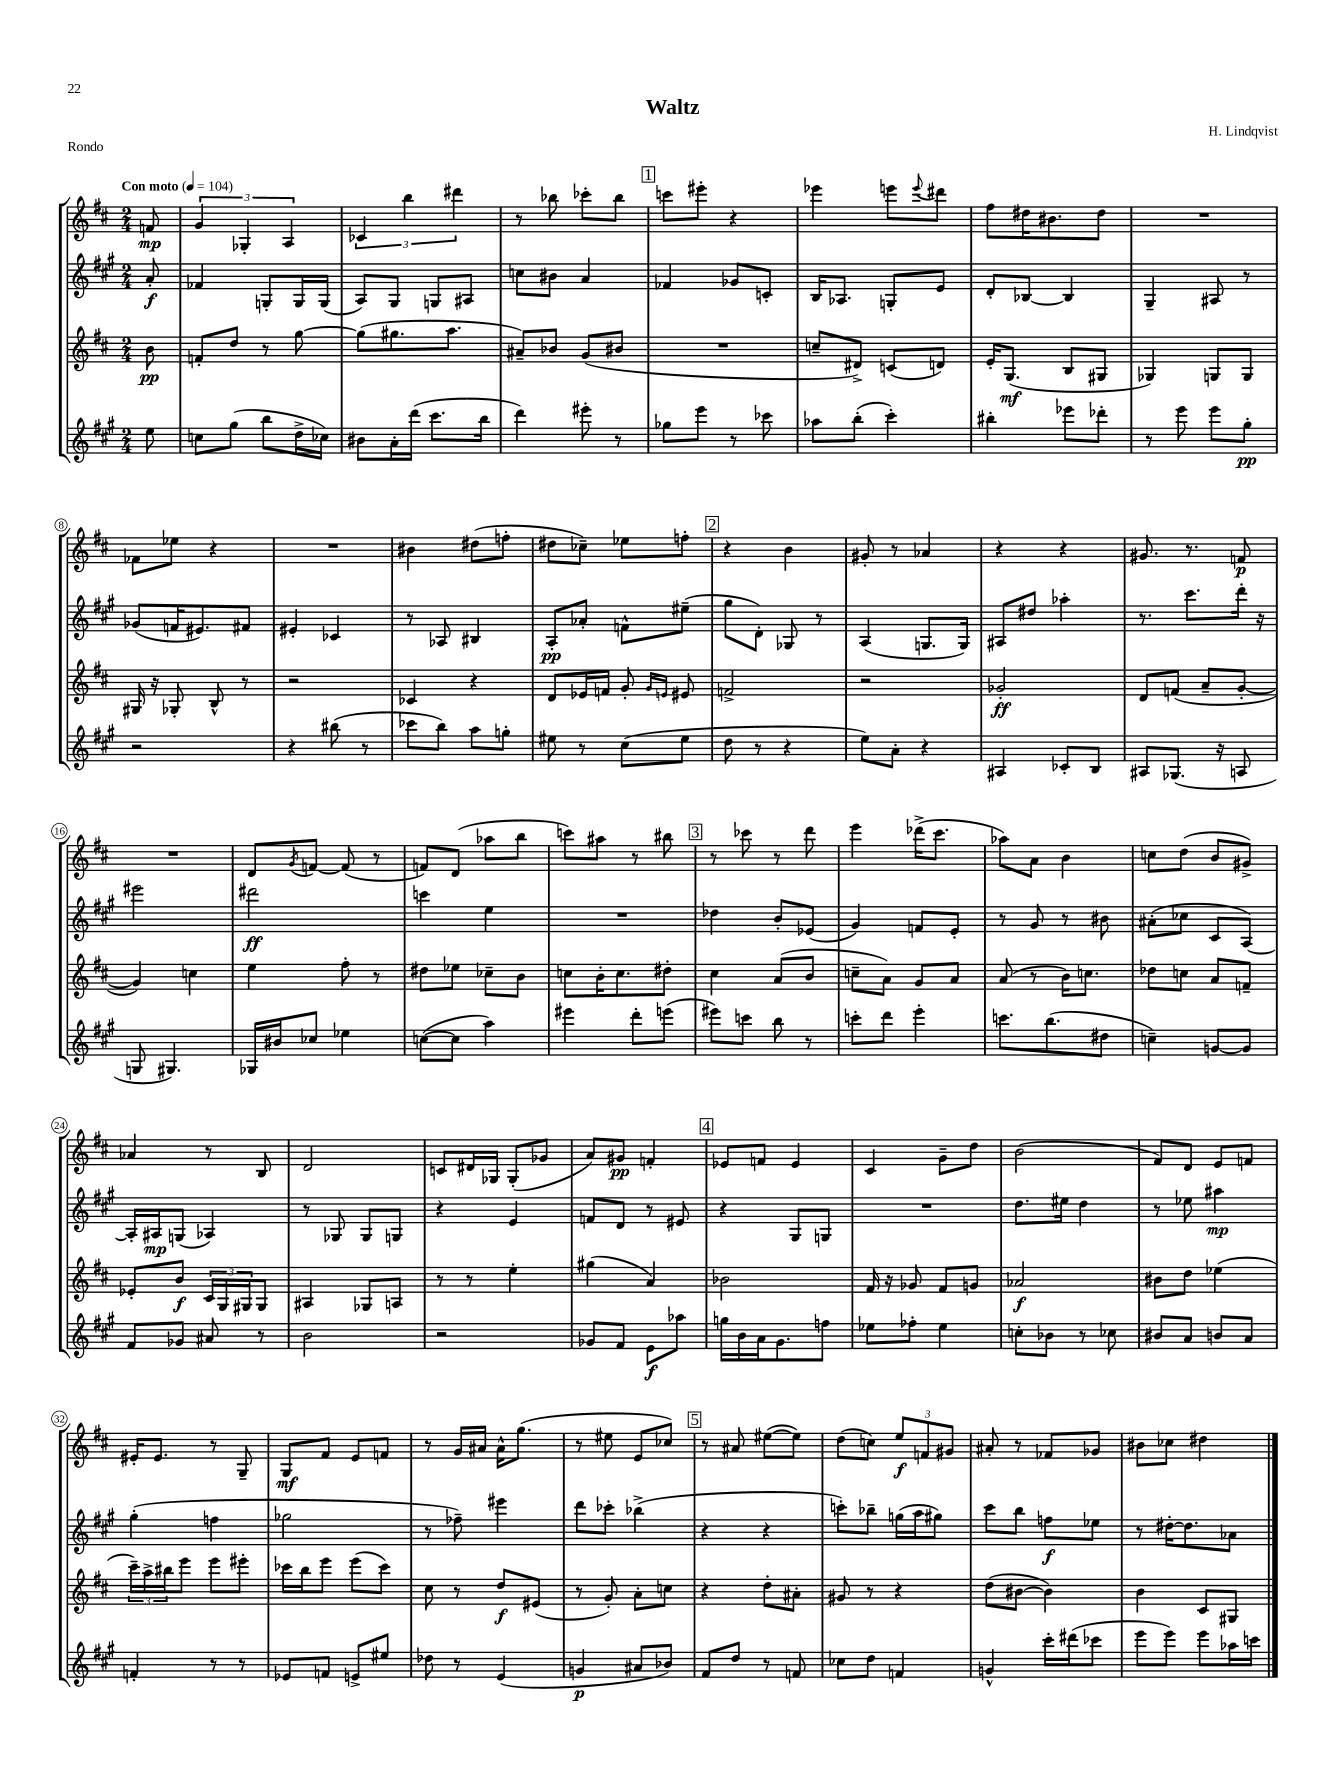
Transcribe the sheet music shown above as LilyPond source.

\header { title = "Waltz" composer = "H. Lindqvist" piece = "Rondo" }
<<
\new StaffGroup <<
\new Staff = "s0" {
    \clef treble \key d \major \numericTimeSignature \time 2/4 \partial 8 \tempo "Con moto" 4 = 104
    f'8\mp |
    \tuplet 3/2 { g'4 ges4-. a4 } |
    \tuplet 3/2 { ces'4 b''4 dis'''4 } |
    r8 bes''8 ces'''8-. bes''8 |
    \mark \markup { \box "1" } c'''8 eis'''8-. r4 |
    ees'''4 e'''8 \appoggiatura { e'''8 } dis'''8 |
    fis''8 dis''16 bis'8. dis''8 |
    R2 |
    fes'8 ees''8 r4 |
    R2 |
    bis'4 dis''8( f''8-. |
    dis''8 ces''8--) ees''8 f''8-. |
    \mark \markup { \box "2" } r4 b'4 |
    gis'8-. r8 aes'4 |
    r4 r4 |
    gis'8. r8. f'8\p |
    R2 |
    d'8 \acciaccatura { g'8 } f'8~ f'8( r8 |
    f'8) d'8( aes''8 b''8 |
    c'''8) ais''8 r8 bis''8 |
    \mark \markup { \box "3" } r8 ces'''8 r8 d'''8 |
    e'''4 des'''16->( cis'''8. |
    aes''8) a'8 b'4 |
    c''8 d''8( b'8 gis'8->) |
    aes'4 r8 b8 |
    d'2 |
    c'8 dis'16 ges16 ges8-.( ges'8 |
    a'8) gis'8\pp f'4-. |
    \mark \markup { \box "4" } ees'8 f'8 ees'4 |
    cis'4 g'8-- d''8 |
    b'2( |
    fis'8) d'8 e'8 f'8 |
    eis'16-. eis'8. r8 g8-- |
    g8\mf fis'8 e'8 f'8 |
    r8 g'16 ais'16 ais'16-^ g''8.( |
    r8 eis''8 e'8 ces''8) |
    \mark \markup { \box "5" } r8 ais'8 eis''8~( eis''8) |
    d''8( c''8) \tuplet 3/2 { e''8\f f'8 gis'8 } |
    ais'8-. r8 fes'8 ges'8 |
    bis'8 ces''8 dis''4 \bar "|." |
}
\new Staff = "s1" {
    \clef treble \key a \major \numericTimeSignature \time 2/4 \partial 8
    a'8-.\f |
    fes'4 g8-. g16 g16( |
    a8) gis8 g8 ais8 |
    c''8 bis'8 a'4 |
    \mark \markup { \box "1" } fes'4 ges'8 c'8-. |
    b16 aes8. g8-. e'8 |
    d'8-. bes8~ bes4 |
    gis4-- ais8 r8 |
    ges'8( f'16 eis'8.) fis'8 |
    eis'4-. ces'4 |
    r8 aes8 bis4 |
    a8-.\pp aes'8-. f'8-^ eis''8--( |
    \mark \markup { \box "2" } gis''8 d'8-.) ges8 r8 |
    a4( g8. g16) |
    ais8 dis''8 aes''4-. |
    r8. cis'''8. d'''16-. r16 |
    eis'''2 |
    dis'''2\ff |
    c'''4 e''4 |
    R2 |
    \mark \markup { \box "3" } des''4 b'8-. ees'8( |
    gis'4) f'8 e'8-. |
    r8 gis'8 r8 bis'8 |
    ais'8-.( ces''8 cis'8 a8~) |
    a16-. ais16\mp g8( aes4) |
    r8 ges8 ges8 g8 |
    r4 e'4 |
    f'8 d'8 r8 eis'8 |
    \mark \markup { \box "4" } r4 gis8 g8 |
    R2 |
    d''8. eis''16 d''4 |
    r8 ees''8 ais''4\mp |
    gis''4-.( f''4 |
    ges''2 |
    r8 fes''8--) eis'''4 |
    d'''8 ces'''8-. bes''4->( |
    \mark \markup { \box "5" } r4 r4 |
    c'''8-.) bes''8-- g''16( a''16 gis''8) |
    cis'''8 b''8 f''8\f ees''8 |
    r8 dis''16~-. dis''8. aes'8 \bar "|." |
}
\new Staff = "s2" {
    \clef treble \key d \major \numericTimeSignature \time 2/4 \partial 8
    b'8\pp |
    f'8-. d''8 r8 g''8~ |
    g''8( gis''8. a''8. |
    ais'8--) bes'8 g'8( bis'8 |
    \mark \markup { \box "1" } R2 |
    c''8-- dis'8->) c'8( d'8) |
    e'16-. g8.\mf( b8 gis8 |
    ges4) g8 g8 |
    gis16 r16 ges8-. b8-^ r8 |
    r2 |
    ces'4 r4 |
    d'8 ees'16 f'16 g'8-. \grace { g'16 e'16 } eis'8 |
    \mark \markup { \box "2" } f'2-> |
    r2 |
    ges'2-.\ff |
    d'8 f'8( a'8-- g'8~-. |
    g'4) c''4 |
    e''4 fis''8-. r8 |
    dis''8 ees''8 ces''8-- b'8 |
    c''8 b'16-. c''8. dis''8-. |
    \mark \markup { \box "3" } cis''4 a'8( b'8 |
    c''8-- a'8) g'8 a'8 |
    a'8( r8 b'16) c''8. |
    des''8 c''8 a'8 f'8-- |
    ees'8-. b'8\f \tuplet 3/2 { cis'16 g16 gis16 } gis8 |
    ais4 ges8 a8 |
    r8 r8 e''4-. |
    gis''4( a'4) |
    \mark \markup { \box "4" } bes'2 |
    fis'16 r16 ges'8 fis'8 g'8 |
    aes'2\f |
    bis'8 d''8 ees''4( |
    \tuplet 3/2 { cis'''16--) a''16-> bis''16 } e'''8 e'''8 eis'''8-. |
    ces'''16 b''16 e'''8 e'''8( ces'''8) |
    cis''8 r8 d''8\f eis'8( |
    r8 g'8-.) a'8-. c''8 |
    \mark \markup { \box "5" } r4 d''8-. ais'8-. |
    gis'8 r8 r4 |
    d''8( bis'8~ bis'4) |
    b'4 cis'8 gis8 \bar "|." |
}
\new Staff = "s3" {
    \clef treble \key a \major \numericTimeSignature \time 2/4 \partial 8
    e''8 |
    c''8 gis''8( b''8 d''16-> ces''16) |
    bis'8 a'16-. d'''16( cis'''8. b''16 |
    d'''4) eis'''8-. r8 |
    \mark \markup { \box "1" } ges''8 e'''8 r8 ces'''8 |
    aes''8 b''8-.( cis'''4-.) |
    bis''4-. ees'''8 des'''8-. |
    r8 e'''8 e'''8 gis''8-.\pp |
    r2 |
    r4 bis''8( r8 |
    ces'''8 b''8) a''8 g''8-. |
    eis''8 r8 cis''8( eis''8 |
    \mark \markup { \box "2" } d''8 r8 r4 |
    e''8) a'8-. r4 |
    ais4 ces'8-. b8 |
    ais8 ges8.( r16 a8 |
    g8 gis4.) |
    ges16 bis'16 ces''8 ees''4 |
    c''8~( c''8 a''4) |
    eis'''4 d'''8-. e'''8( |
    \mark \markup { \box "3" } eis'''8) c'''8 b''8 r8 |
    c'''8-. d'''8 e'''4-. |
    c'''8. b''8.( dis''8 |
    c''4--) g'8~ g'8 |
    fis'8 ges'8 ais'8 r8 |
    b'2 |
    r2 |
    ges'8 fis'8 e'8\f aes''8 |
    \mark \markup { \box "4" } g''16 b'16 a'16 gis'8. f''8 |
    ees''8 fes''8-. ees''4 |
    c''8-. bes'8 r8 ces''8 |
    bis'8 a'8 b'8 a'8 |
    f'4-. r8 r8 |
    ees'8 f'8 e'8-> eis''8 |
    des''8 r8 e'4( |
    g'4\p ais'8 bes'8) |
    \mark \markup { \box "5" } fis'8 d''8 r8 f'8 |
    ces''8 d''8 f'4 |
    g'4-^ cis'''16-. dis'''16( ces'''8 |
    e'''8 e'''8) e'''8 aes''16 c'''16 \bar "|." |
}
>>
>>
\layout { \context { \Score \override BarNumber.stencil = #(make-stencil-circler 0.1 0.3 ly:text-interface::print) } }
